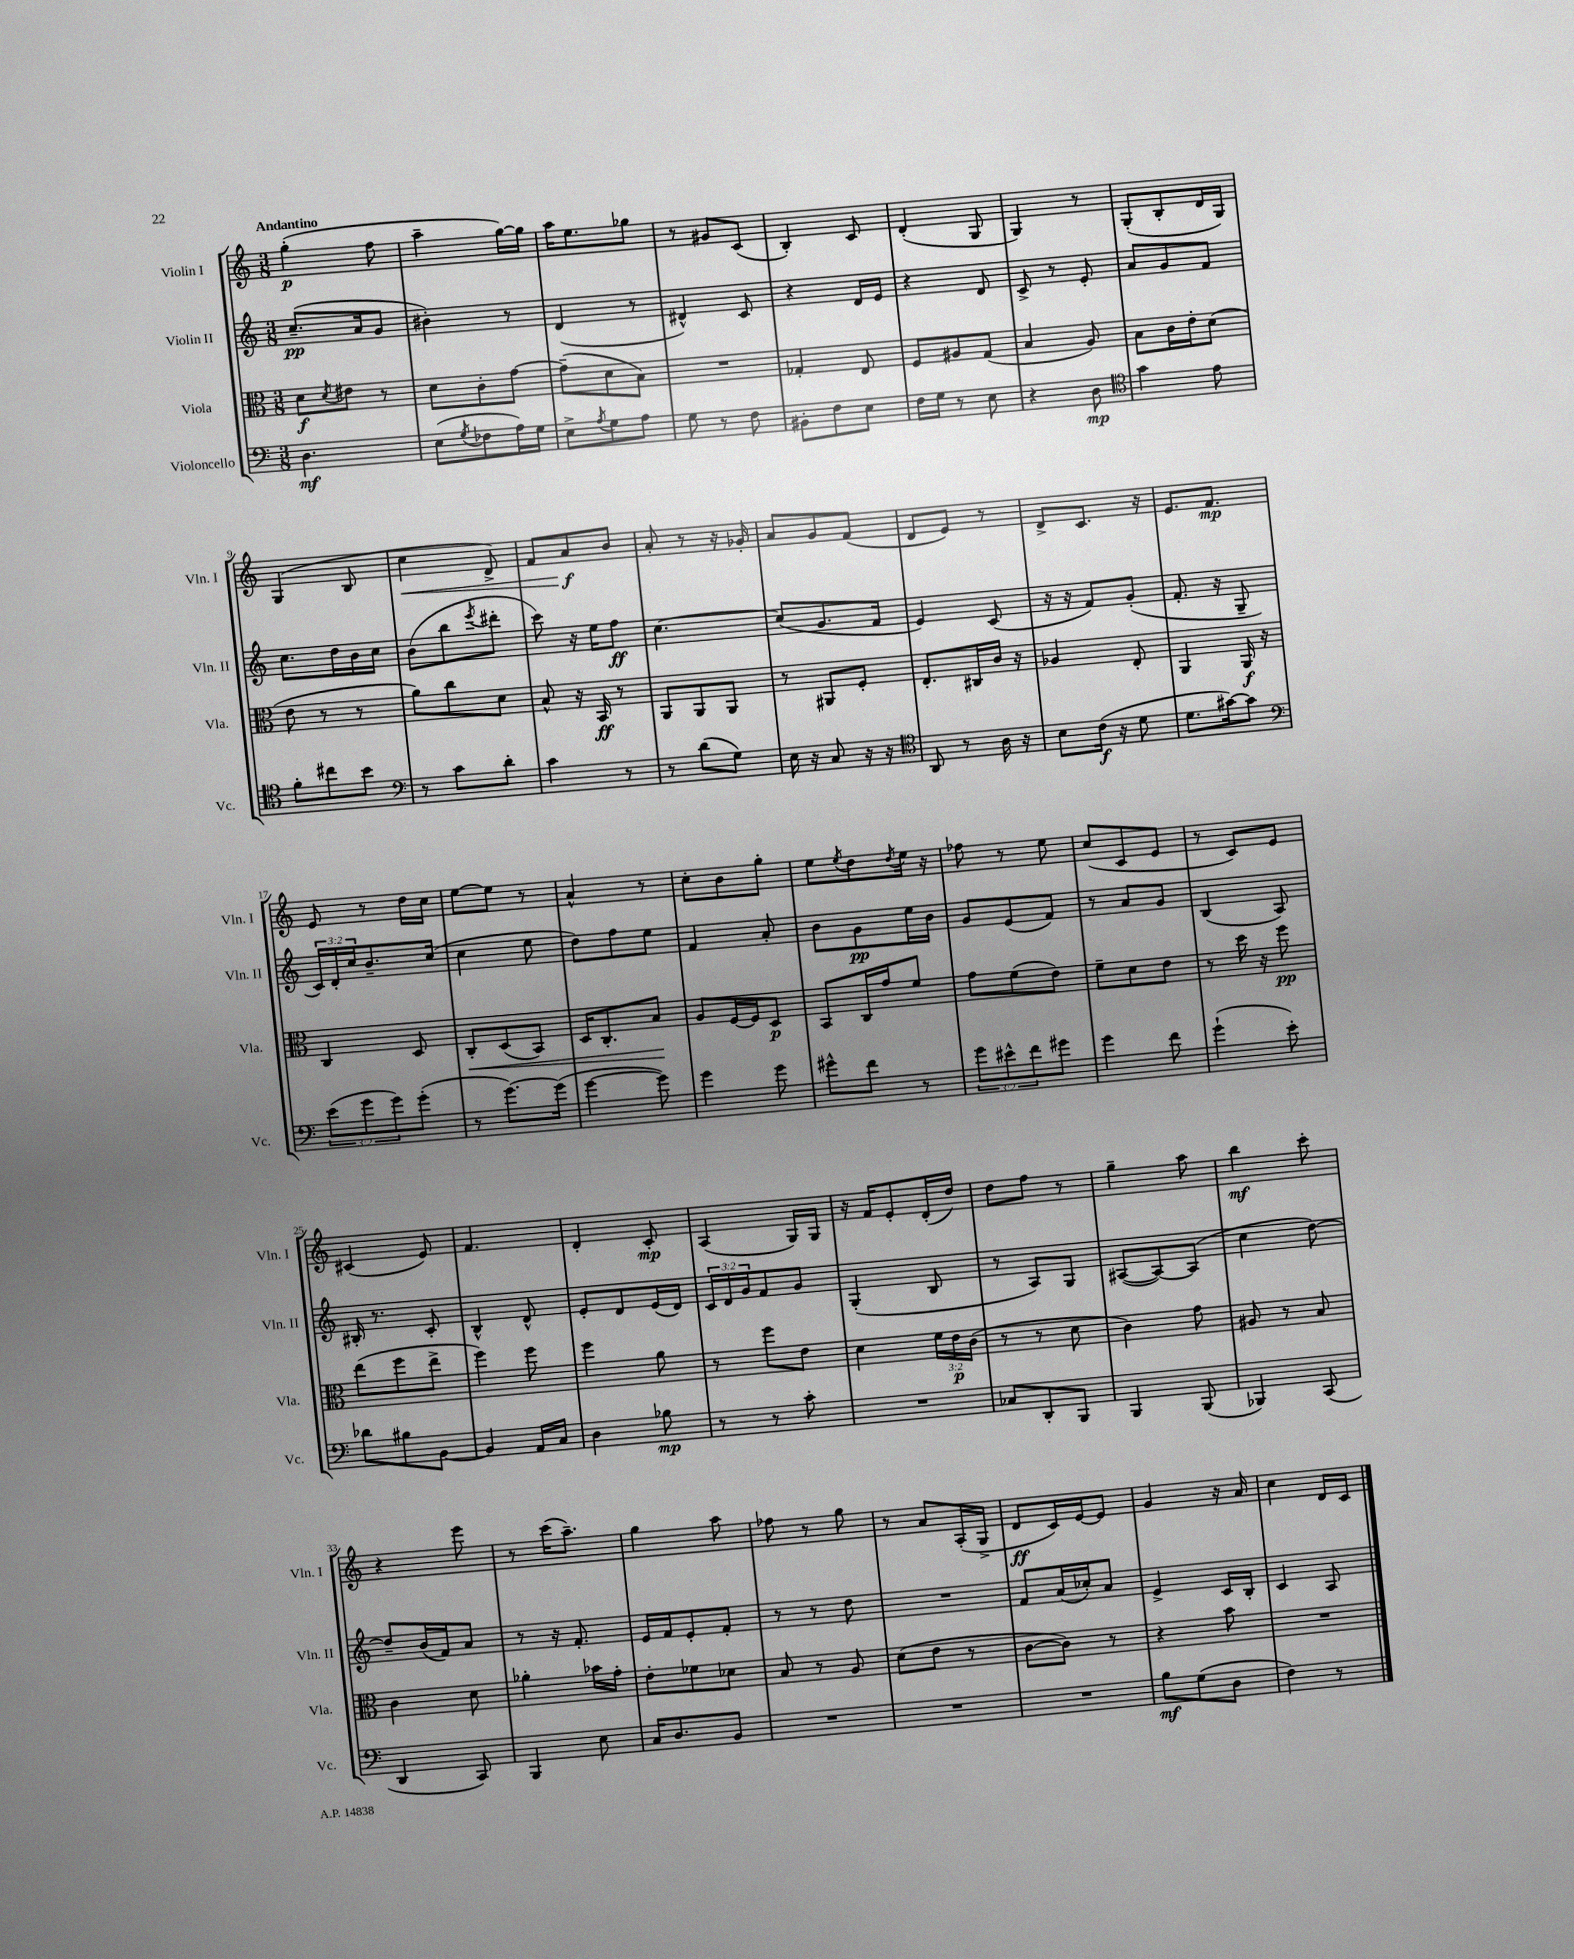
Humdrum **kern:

**kern	**kern	**kern	**kern
*staff4	*staff3	*staff2	*staff1
*clefF4	*clefC3	*clefG2	*clefG2
*k[]	*k[]	*k[]	*k[]
*M3/8	*M3/8	*M3/8	*M3/8
4.D	8d	(8.cc~	(4gg'
.	8qd	.	.
.	8e#	.	.
.	.	16a	.
.	8r	8g	8ff
=	=	=	=
(8E	8d	4b#')	4aa~
8qG	.	.	.
8F-	8c'	.	.
16A)	[8g	8r	[16gg)
16G	.	.	16gg]
=	=	=	=
8E^	(8g~]	(4d	16aa
.	.	.	8.ee
8qA	.	.	.
8G	8d	.	.
8A	8B)	8r	8gg-
=	=	=	=
8G	4.r	4d#^^)	8r
8r	.	.	8g#
8F	.	8c	(8c
=	=	=	=
8BB#'	4G-'	4r	4B')
8F	.	.	.
8E	8E	16d	8c
.	.	16e	.
=	=	=	=
16F	8F	4r	(4d'
16G	.	.	.
8r	8A#	.	.
8E	(8G	8d	8G
=	=	=	=
4r	4B	8c^	4G)
.	.	8r	.
8D	8A)	8e'	8r
=	=	=	=
*clefC4	*	*	*
4g	8B	8a	(8G'
.	16c	8g	8B'
.	16e'	.	.
8e	(8d	8f	16d
.	.	.	16G)
=	=	=	=
8f'	8e	8.cc	(4G
8cc#	8r	.	.
.	.	16dd	.
8b	8r	16b	8B
.	.	16cc	.
=	=	=	=
*clefF4	*	*	*
8r	8a)	(8b	4cc
8c	8cc	8bb	.
.	.	8qeee	.
8d'	8d	8ddd#'	8d^)
=	=	=	=
4c	8B^^	8ccc)	8f
.	16r	16r	8a
.	16BB	16ee	.
8r	8r	8ff	8b
=	=	=	=
8r	8AA	[4.cc	8a'
(8d	8AA	.	8r
8G)	8AA	.	16r
.	.	.	16g-'
=	=	=	=
16E	8r	(8cc]	8a
16r	.	.	.
8C	8AA#	8.g	8g
16r	8F'	.	(8f
16r	.	16f	.
=	=	=	=
*clefC4	*	*	*
8AA	8.E'	4e)	8d
8r	.	.	8e)
.	16C#	.	.
16A	16c	(8c	8r
16r	16r	.	.
=	=	=	=
8B	4A-	16r	8d^
.	.	16r	.
(16c	.	8f)	8.c
16r	.	.	.
8d	8E'	(8g'	.
.	.	.	16r
=	=	=	=
8.d	4AA	8.f'	8.e
[16g#)	.	16r	8.f
8g#]	16AA	8G~	.
.	16r	.	.
=	=	=	=
*clefF4	*	*	*
(12e	4C	24c)	8e
.	.	24d'	.
12g	.	24cc	.
.	.	8.b~	8r
12g)	.	.	.
(8g'	8D	.	16dd
.	.	(16cc	16cc
=	=	=	=
8r	8C'	4cc	[8ee
[8.g)	(8D	.	8ee]
.	8BB)	8ee	8r
(16g]	.	.	.
=	=	=	=
[4g	16D	8dd)	4a^^
.	8.C'	.	.
.	.	8ff	.
8g])	8B	8ee	8r
=	=	=	=
4g	8A	4f	8cc'
.	[16F	.	8b
.	16F]	.	.
8g	8D	8a'	8gg'
=	=	=	=
8g#^^	8BB	8b	8ee
.	.	.	8qee
8f	16C	8g	8dd
.	16g	.	.
.	.	.	8qdd
8r	8f	16ee	16ee
.	.	16b	16r
=	=	=	=
12g	8g	8g	8ff-
12e#^^	.	.	.
.	(8f	(8e	8r
12f	.	.	.
8g#	8e)	8f)	8ee
=	=	=	=
4g	8f~	8r	(8cc
.	8d	8a	8c
8f	8e	8g	8e
=	=	=	=
(4g`	8r	(4B	8r
.	16dd	.	8c)
.	16r	.	.
8e')	8ff	8A)	8e
=	=	=	=
8d-	(8ee	16B#'	(4c#
.	.	8.r	.
8B#	8ff	.	.
[8BB	8ee^	8c'	8e)
=	=	=	=
4BB]	4ff)	4B^^	4.f
16AA	8ff	8d^^	.
16C	.	.	.
=	=	=	=
4D	4ff	8e'	4d'
.	.	8d	.
8B-	8a	(16e	8c'
.	.	16d)	.
=	=	=	=
8r	8r	24c	(4A
.	.	24d	.
.	.	24g	.
8r	8ff	8f	.
8c'	8e	8g	16G)
.	.	.	16G
=	=	=	=
4.r	4d	(4G'	16r
.	.	.	16f
.	.	.	8e'
.	24f	8B	(16d'
.	24e	.	.
.	.	.	16dd)
.	(24c	.	.
=	=	=	=
8C-	8r	8r	8dd
8DD'	8r	8A)	8ff
8BBB	8d	8G	8r
=	=	=	=
4BBB	4c)	([8A#	4gg~
.	.	8A#_)	.
(8BBB	8g	(8A#]	8aa
=	=	=	=
4BBB-)	8A#	4cc	4bb
.	8r	.	.
(8CC	8B	[8dd)	8ccc'
=	=	=	=
4DD	4c	8dd~]	4r
.	.	(16b	.
.	.	16f)	.
8CC)	8d	8a	8eee
=	=	=	=
4BBB	4a-'	8r	8r
.	.	16r	(16ccc
.	.	8.f'	8.aa~)
8E	16b-	.	.
.	16g'	.	.
=	=	=	=
16C	8e'	16e	4gg
8.D	.	16f	.
.	8f-	8e'	.
8BB	8d-	8f'	8aa
=	=	=	=
4.r	8B	8r	8ff-
.	8r	8r	8r
.	8A	8dd	8gg
=	=	=	=
4.r	(8d	4.r	8r
.	8e	.	8a
.	8r	.	(16A'
.	.	.	16G^
=	=	=	=
4.r	[8c	8f	8d
.	8c])	(16a	16c)
.	.	16cc-')	[16e
.	8r	8a	8e]
=	=	=	=
8B	4r	4e^	4g
(8G	.	.	.
8D	8b	16c	16r
.	.	16B'	16a
=	=	=	=
4F)	4.r	4c	4cc
8r	.	8A	16d
.	.	.	16c
==	==	==	==
*-	*-	*-	*-
